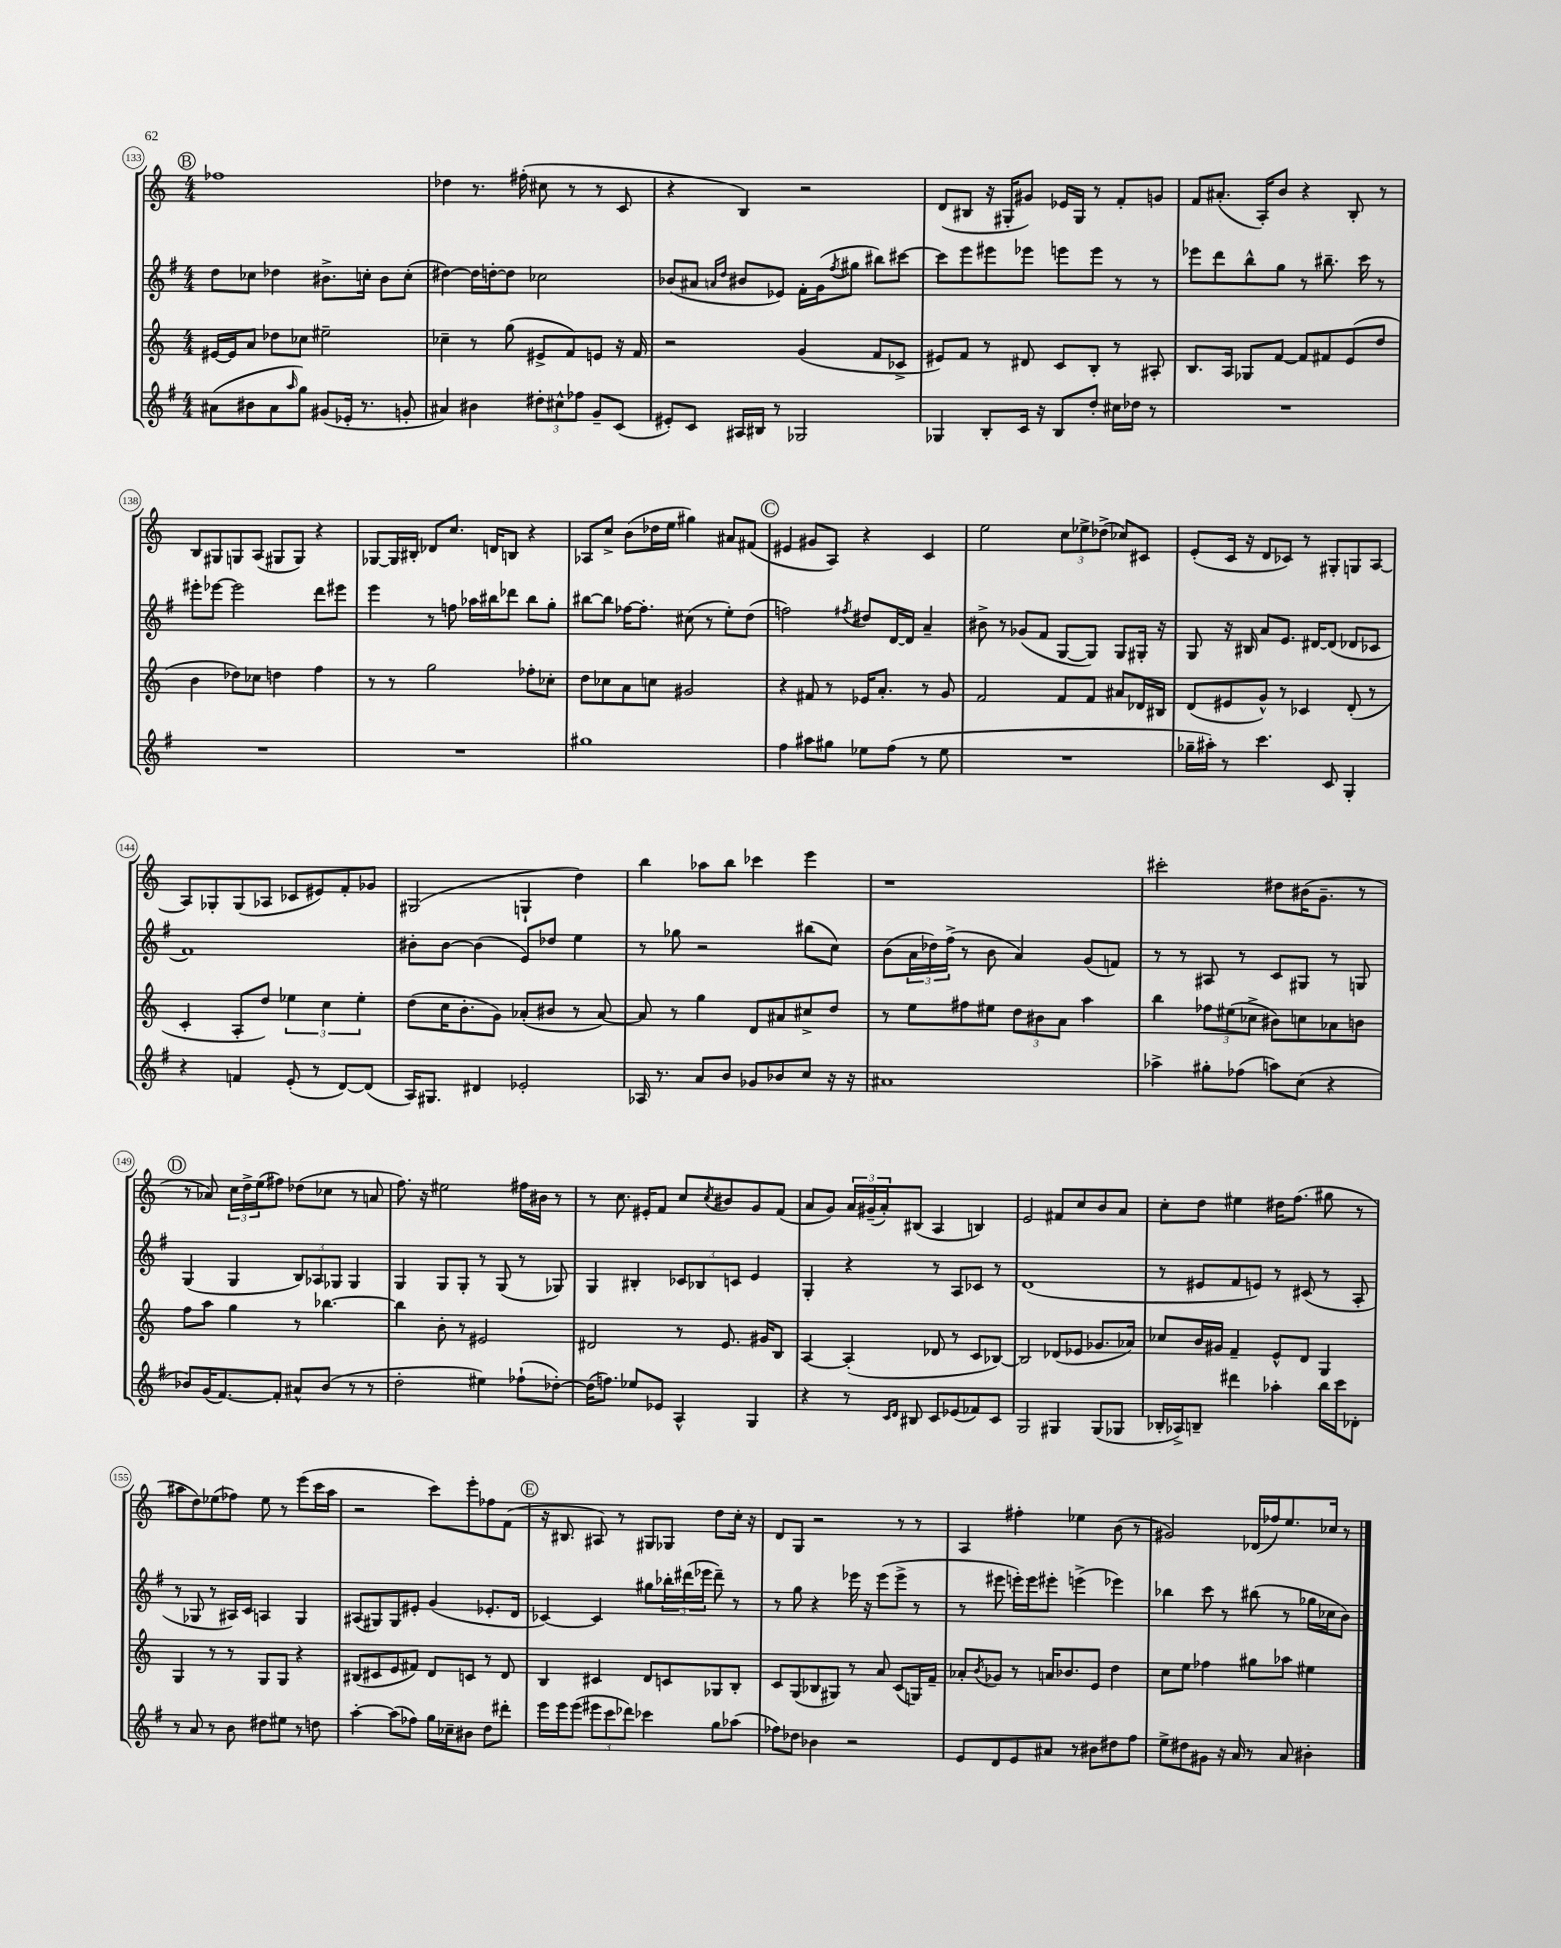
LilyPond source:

<<
\new StaffGroup <<
\new Staff = "s0" {
    \clef treble \key c \major \numericTimeSignature \time 4/4
    \mark \markup { \circle "B" } fes''1 |
    des''4 r8. fis''16-.( cis''8 r8 r8 c'8 |
    r4 b4) r2 |
    d'8( bis8 r16 gis16-. gis'8) ees'16 gis16 r8 f'8-. g'8 |
    f'8 ais'8.-.( a16-.) b'8 r4 b8-. r8 |
    b8 gis8 g8 a8( gis8 gis8) r4 |
    ges8~ ges16 bis16-. des'8 c''8. d'16 b8 r4 |
    aes8 c''8-> b'8( des''16 e''16 gis''4) ais'8 fis'8( |
    \mark \markup { \circle "C" } eis'4 gis'8 a8) r4 c'4 |
    e''2 \tuplet 3/2 { c''8 ees''8-> des''8->( } ces''8) cis'8 |
    e'8-.( c'16 r16 d'8 ces'8) r8 gis8-. g8 a8~ |
    a8 ges8-. ges8( aes8 ces'8 eis'8) f'8-. ges'8 |
    gis2( g4-! d''4) |
    b''4 aes''8 b''8 ces'''4 e'''4 |
    r1 |
    cis'''2-. dis''8 bis'16( g'8.-- r8 |
    \mark \markup { \circle "D" } r8 aes'8) \tuplet 3/2 { c''16 d''16-> e''16( } fis''8) des''8( ces''8 r8 a'8 |
    f''8.) r16 eis''2 fis''16 bis'16 r8 |
    r8 c''8. eis'16-. f'8 c''8 \acciaccatura { c''8 } bis'8 g'8 f'8( |
    a'8 g'8) \tuplet 3/2 { a'16 gis'16--( a'16-.) } bis8( a4 b4) |
    e'2 fis'8 c''8 b'8 a'8 |
    c''8-. d''8 eis''4 dis''16 f''8.( gis''8 r8 |
    ais''8 d''8) ees''8( fes''8) ees''8 r8 e'''8( c'''16 ais''16 |
    r2 c'''8) e'''8-. fes''8 f'8( |
    \mark \markup { \circle "E" } r16 bis8. ais8) r8 gis8 ges8 d''8 c''16-. r16 |
    d'8 g8 r2 r8 r8 |
    a4 fis''4-. ees''4 b'8( r8 |
    gis'2) des'16( fes''16) e''8. ces''16 r8 \bar "|." |
}
\new Staff = "s1" {
    \clef treble \key g \major \numericTimeSignature \time 4/4
    \mark \markup { \circle "B" } d''8 ces''8 des''4 bis'8.-> c''16-. bis'8 c''8-.( |
    dis''4~) dis''16 d''16~-. d''8 ces''2 |
    bes'8( ais'8 \grace { a'16 d''16 } bis'8 ees'8) fis'16-. g'16( \acciaccatura { fis''8 } gis''8 bis''8) cis'''8~ |
    cis'''8 e'''8 eis'''8 ees'''8 e'''8 e'''8 r8 r8 |
    ees'''8 d'''8 b''8-^ g''8 r8 bis''8.-- c'''16 r8 |
    eis'''8-. ees'''8~ ees'''2 d'''8 eis'''8 |
    e'''4 r8 f''8 aes''16 bis''16 des'''8 bis''8 g''8-. |
    bis''8~ bis''8 fes''16~ fes''8.-. cis''8( r8 e''8-.) d''8( |
    \mark \markup { \circle "C" } f''2) \acciaccatura { fis''8 } dis''8 d'16~ d'16 a'4-- |
    bis'8-> r8 ges'8( fis'8 g8~ g8) g8 gis16-. r16 |
    g8 r16 bis16 a'8 e'8. dis'16~ dis'8( des'8 ces'8 |
    fis'1) |
    bis'8-. bis'8~ bis'4( e'8) des''8 e''4 |
    r8 ges''8 r2 bis''8( c''8) |
    b'8( \tuplet 3/2 { a'16 des''16) fis''16->( } r8 b'8 a'4) g'8( f'8) |
    r8 r8 ais8 r8 c'8 gis8 r8 g8 |
    \mark \markup { \circle "D" } g4( g4 \tuplet 3/2 { b8) aes8 ges8 } ges4 |
    g4 g8 g8-. r8 g8( r8 ges8) |
    g4 bis4-. \tuplet 3/2 { ces'8 bes8 c'8 } e'4 |
    g4-. r4 r8 a8 ces'8 r8 |
    d'1( |
    r8 eis'8 fis'8 e'8) r8 cis'8( r8 a8-. |
    r8 ges8 r8 ais16) c'16 a4 ges4 |
    ais8( gis8) gis8 eis'8-. g'4( ees'8.-. d'16 |
    \mark \markup { \circle "E" } ces'4~) ces'4 gis''8 \tuplet 3/2 { bes''16-. dis'''16( ees'''16 } dis'''8--) r8 |
    r8 g''8 r4 ees'''16 r16 ees'''8( ees'''8-> r8 |
    r8 eis'''8 e'''16-.) e'''16 eis'''8-. e'''4->( ees'''4) |
    bes''4 c'''8 r8 bis''8( r8 ges''16 ces''16 b'8) \bar "|." |
}
\new Staff = "s2" {
    \clef treble \key c \major \numericTimeSignature \time 4/4
    \mark \markup { \circle "B" } eis'16~ eis'16 a'8 des''8 ces''8 eis''2-- |
    ces''4-- r8 g''8( eis'8-> f'8) e'8 r16 f'16 |
    r2 g'4( f'8 ces'8-> |
    eis'8) f'8 r8 dis'8 c'8 b8-. r8 ais8-. |
    b8. a16 ges8 f'8~ f'8 fis'8 e'8( d''8 |
    b'4 des''8) ces''8 d''4 f''4 |
    r8 r8 g''2 fes''8-. ces''8-. |
    d''8 ces''8 a'8 c''8 gis'2 |
    \mark \markup { \circle "C" } r4 fis'8 r8 ees'16 a'8.-. r8 g'8 |
    f'2 f'8 f'8 ais'8 des'16 bis16 |
    d'8( eis'8 g'8-^) r8 ces'4 d'8-.( r8 |
    c'4-. a8-. d''8) \tuplet 3/2 { ees''4 c''4 ees''4-. } |
    d''8( c''16 b'8.-. g'8) aes'8-.( bis'8 r8 aes'8~) |
    aes'8 r8 g''4 d'8 ais'8 cis''8-> d''8 |
    r8 e''8 fis''8 eis''8 \tuplet 3/2 { d''8 bis'8 a'8 } a''4 |
    b''4 \tuplet 3/2 { fes''8 eis''8( ces''8-> } bis'8) c''8 aes'8 b'8 |
    \mark \markup { \circle "D" } f''8 a''8 g''4 r8 bes''4.~ |
    bes''4 b'8-. r8 eis'2 |
    dis'2 r8 e'8. gis'16 b8 |
    a4~ a4-.( des'8 r8 c'8 bes8~) |
    bes2 des'8( ees'8 ges'8. aes'16) |
    ces''8 b'16 gis'16 f'4-- e'8-^ d'8 g4 |
    g4 r8 r8 g8 g8 r4 |
    bis8( cis'8 e'8 fis'8) d'8 c'8 r8 d'8 |
    \mark \markup { \circle "E" } b4 cis'4 d'8 c'8 ges8 b8-. |
    c'8 g8( bes8 gis8) r8 a'8 c'8( g16) f'16-- |
    aes'8-. \acciaccatura { b'8 } ges'8 r8 a'16 bes'8. e'8 d''4 |
    c''8 e''8 fes''4 gis''8 aes''8 eis''4 \bar "|." |
}
\new Staff = "s3" {
    \clef treble \key g \major \numericTimeSignature \time 4/4
    \mark \markup { \circle "B" } ais'8( bis'8 ais'8 \grace { a''16 } g''8) gis'8( ees'16-. r8. g'8-. |
    ais'4) bis'4 \tuplet 3/2 { dis''8-. cis''8-^ fes''8 } g'8-- c'8( |
    eis'8-.) c'8 ais16 bis16 r8 ges2 |
    ges4 b8-. c'16 r16 b8 d''8-. cis''16 des''16 r8 |
    R1 |
    R1 |
    R1 |
    gis''1 |
    \mark \markup { \circle "C" } fis''4 ais''8 gis''8 ees''8 fis''8( r8 ees''8 |
    R1 |
    ges''16-- ais''16-.) r8 c'''4. c'8 g4-. |
    r4 f'4 e'8-.( r8 d'8~) d'8( |
    a16) gis8. dis'4 ees'2-. |
    aes16 r8. a'8 b'8 ges'8 bes'8 c''8 r16 r16 |
    ais'1 |
    aes''4-> gis''8-. fes''8( a''8) c''8( r4 |
    \mark \markup { \circle "D" } bes'8) g'16( fis'8.~) fis'8-. ais'8-^ bes'8( r8 r8 |
    d''2-. eis''4) fes''8-!( des''8~-.) |
    des''16( f''8.) ees''8 ees'8 a4-^ g4 |
    r4 r8 \grace { c'16 d'16 } bis8 c'8 ees'8( fes'8) c'8 |
    g2 gis4 gis8( ges8 |
    bes16-. aes16->) b8-- dis'''4 aes''4-. b''16 c'''16 des'8-. |
    r8 a'8 r8 b'8 dis''8 eis''8 r8 d''8 |
    a''4~-. a''8( fes''8) g''16 ces''16-- bis'8 d''8 dis'''8-. |
    \mark \markup { \circle "E" } e'''16 e'''16 e'''8( \tuplet 3/2 { eis'''8 c'''8 des'''8) } ces'''4 g''8 aes''8( |
    fes''8) des''8 bes'4 r2 |
    e'8 d'8 e'8 ais'8 r8 bis'8 dis''8 fis''8 |
    e''8-> dis''8 gis'8 r16 a'16 r8 a'8 bis'4-. \bar "|." |
}
>>
>>
\layout { \context { \Score currentBarNumber = #133 \override BarNumber.stencil = #(make-stencil-circler 0.1 0.3 ly:text-interface::print) } }
